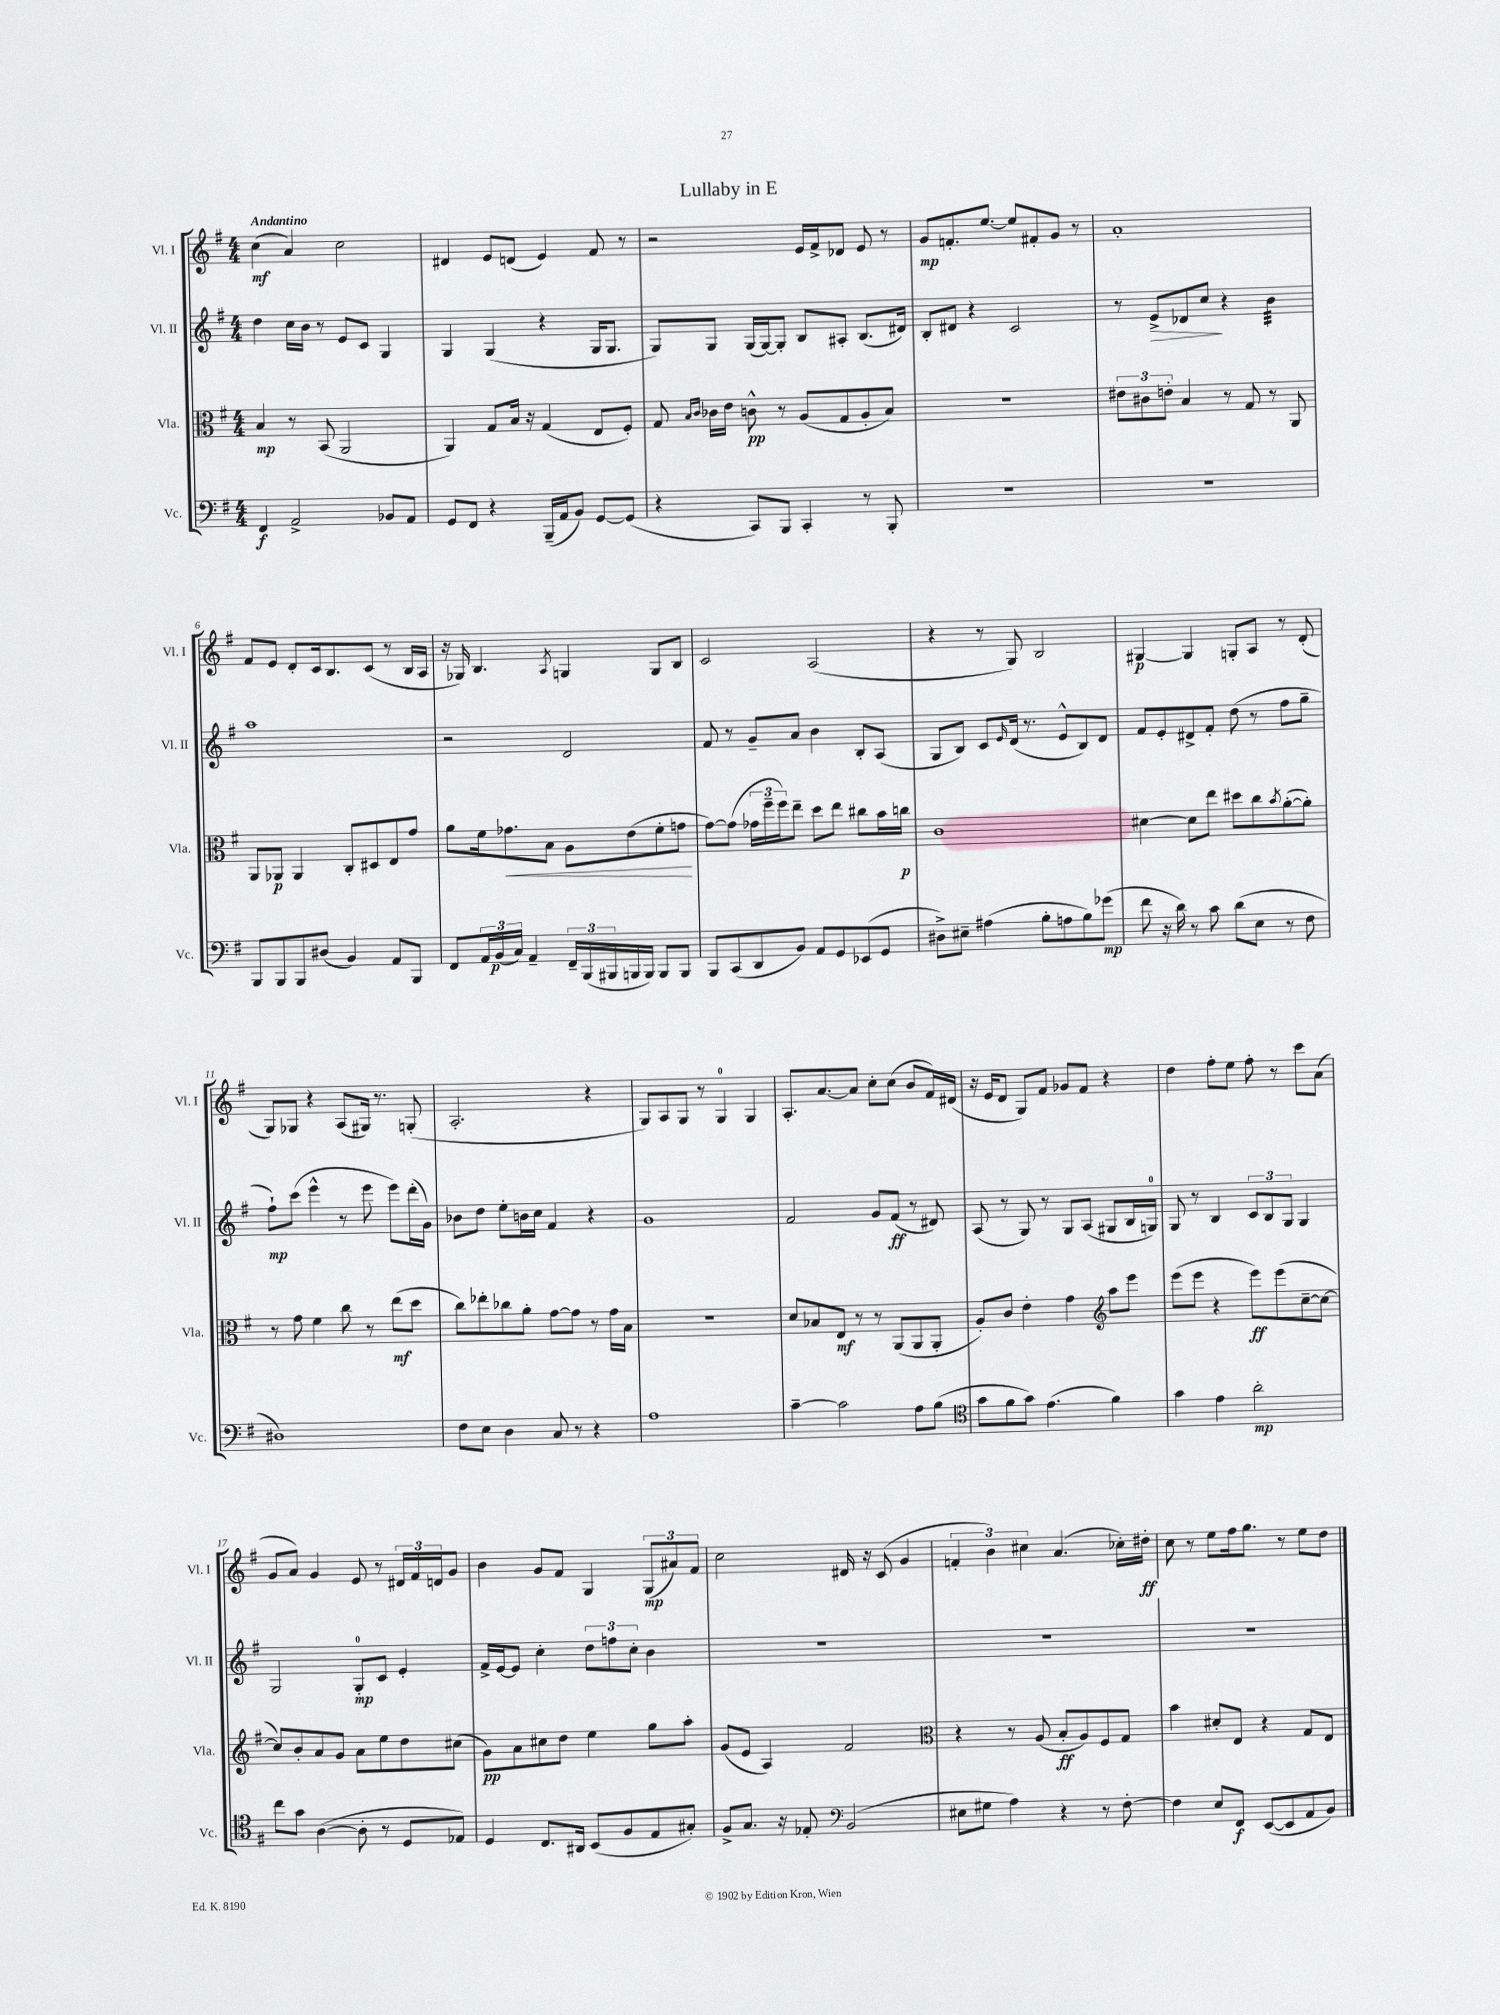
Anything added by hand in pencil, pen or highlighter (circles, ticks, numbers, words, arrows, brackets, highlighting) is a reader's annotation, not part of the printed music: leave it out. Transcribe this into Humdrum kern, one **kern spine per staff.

**kern	**kern	**kern	**kern
*staff4	*staff3	*staff2	*staff1
*clefF4	*clefC3	*clefG2	*clefG2
*k[f#]	*k[f#]	*k[f#]	*k[f#]
*M4/4	*M4/4	*M4/4	*M4/4
4FF#/	4B/	4dd\	(4cc\
2AA^/	8r	16cc\LL	4a/)
.	.	16b\JJ	.
.	(8BB/	8r	.
.	2AA/	8e/L	2cc\
.	.	8c/J	.
8BB-/L	.	4G/	.
8AA/J	.	.	.
=	=	=	=
8GG/L	4AA/)	4G/	4d#/
8FF#/J	.	.	.
4r	8G/L	(4G/	8e/L
.	16B/Jk	.	(8d/J
.	16r	.	.
(16BBB~/LL	(4G/	4r	4e/)
16AA/J	.	.	.
8BB/J)	.	.	.
[8GG/L	8E/L	16G/LK	8f#/
.	.	8.G/J	.
(8GG/]J	8F#'/J)	.	8r
=	=	=	=
4r	8G/	8G/L)	2r
.	16qqB/LL	.	.
.	16qqc/JJ	.	.
.	16c-\LL	8G/J	.
.	16e\JJ	.	.
8CC/L)	8c^^\	(16G/LL	.
.	.	[16G/J)	.
8BBB/J	8r	8G'/]J	.
4CC'/	(8A/L	8B/L	16e/LL
.	.	.	16f#^/J
.	8G/	8A#'/J	8d-/J
8r	8A'/	(8.B/L	8e/
8BBB'/	8B/J)	.	8r
.	.	16d#/Jk)	.
=	=	=	=
1r	1r	8B'/L	8g/L
.	.	8d#/J	8.f'/
.	.	4r	.
.	.	.	[8.ee/J
.	.	2c/	8ee/]L
.	.	.	8f#'/
.	.	.	8g/J
.	.	.	8r
=	=	=	=
1r	12e#\L	8r	1a'
.	12c#\	.	.
.	.	8e^/L	.
.	12e'\J	.	.
.	4B/	8d-/	.
.	.	8cc/J	.
.	8r	4r	.
.	8G/	.	.
.	8r	4b\	.
.	8AA/	.	.
=	=	=	=
8BBB/L	8AA/L	1aa	8f#/L
8BBB/	8AA-/J	.	8e/J
8BBB/	4AA-/	.	8d'/L
(8D#/J	.	.	16c/k
.	.	.	8.B/
4BB/)	8C'/L	.	.
.	8D#/	.	(8c/J
8AA/L	8E/	.	8r
8BBB/J	8g/J	.	16B/LL
.	.	.	16A/JJ
=	=	=	=
8FF#/L	8a\L	2r	16r
.	.	.	16G-/)
24AA/L	16f#\k	.	4.B/
(24BB/	.	.	.
.	8.g-\	.	.
24C/JJ)	.	.	.
4AA~/	.	.	.
.	8B\J	.	.
.	.	.	8qA/
24FF#~/LL	8A\L	2d/	4G/
(24BBB/	.	.	.
24BBB#/	.	.	.
16BBB/	(8e\	.	.
16BBB/JJ)	.	.	.
8BBB/L	8f#'\	.	8G/L
8BBB/J	8g\J	.	8B/J
=	=	=	=
8BBB/L	[8g\L)	8f#/	2c/
(8CC/	(8g\]J	8r	.
8DD/	24g-\LL	8g~/L	.
.	24ff#~\	.	.
.	24ff#\J)	.	.
8BB/J)	8ee~\J	8a/J	.
8AA/L	8dd\L	4b\	(2A/
8GG/	8ee\J	.	.
(8EE-/	8cc#\L	8B'/L	.
8GG/J	16b\L	(8A/J	.
.	16cc\JJ	.	.
=	=	=	=
8D#^\L)	1c	8G/L	4r
8E#~\J	.	8B/J)	.
(4A#\	.	8c/L	8r
.	.	16qqe/	.
.	.	(16d/Jk	8G/)
.	.	8.r	.
8B'\L	.	.	2B/
8A\	.	8e^^/L	.
8B\)	.	8B/)	.
(8g-\J	.	8d/J	.
=	=	=	=
8f#\	[4d#\	8f#/L	[4G#/
16r	.	8e'/	.
16d\)	.	.	.
8r	8d#\]L	8d#^/	4G#/]
8c\	8ee\J	8f#'/J	.
(8d\L	8dd#\L	(8dd\	8G'/L
8E\J	8cc\	8r	8A/J
.	8qb/	.	.
8r	([8a'\	8ff#\L	8r
8F#\	8a'\]J)	8gg~\J	(8d'/
=	=	=	=
1D#)	8r	8ff#`\L)	8G/L)
.	8g\	(8ccc\J	8G-/J
.	4f#\	4eee^^\	4r
.	8cc\	8r	(8A/L
.	8r	8eee\	16G#/Jk)
.	.	.	8.r
.	(8ee\L	8eee\L)	.
.	8dd\J	(16ddd'\L	(8G'/
.	.	16g\JJ)	.
=	=	=	=
8F#\L	8cc\L)	8b-\L	2.A'/
8E\J	8ee-'\	8dd\J	.
4D\	8cc-\	8ee'\L	.
.	8a'\J	16b\L	.
.	.	16cc\JJ	.
8C/	[8g\L	4f#/	.
8r	8g\]J	.	.
4r	8r	4r	4r
.	16g\LL	.	.
.	16B\JJ	.	.
=	=	=	=
1A	1r	1g	8G/L)
.	.	.	8A/
.	.	.	8G/J
.	.	.	8r
.	.	.	4G/
.	.	.	4G/
=	=	=	=
[4c~\	8d/L	2f#/	8.A'/L
.	8B-/	.	.
.	.	.	[8.a/
2c\]	8E/J	.	.
.	8r	.	8a/]J
.	8r	8g/L	8cc'\L
.	(8AA/L	(8f#/J	(8cc\J
8A\L	8AA/	8r	8b/L
(8B\J	8AA'/J	8d#/)	16f#/L)
.	.	.	(16d#/JJ
=	=	=	=
*clefC4	*	*	*
8g\L	8A'/L)	(8A/	16r
.	.	.	16e/LK
8f#\	8c/J	8r	8d/J
8g\J)	4e'\	8G/)	8G/L)
(4.e\	.	8r	8f#/J
.	4g\	8G/L	8g-/L
.	.	(8A/J	8f#/J
*	*clefG2	*	*
4f#\)	8aa\L	8G#/L	4r
.	8eee\J	16B/L	.
.	.	16G/JJ)	.
=	=	=	=
4g\	(8eee\L	8G/	4dd\
.	8eee\J	8r	.
4e\	4r	4B/	8ff#'\L
.	.	.	8ee\J
2a'\	8eee\L)	12c/L	8ff#'\
.	.	12B/	.
.	(8eee\	.	8r
.	.	12G/J	.
.	[8cc~\	4G/	8ccc\L
.	8cc\_J	.	(8a\J
=	=	=	=
8cc\L	8cc/]L)	2G/	8g/L
8g\J	8b'/	.	8a/J)
([4A\	8a/	.	4g/
.	8g/J	.	.
8A'\]	8a\L	8G'/L	8e/
8r	8ee\	8c/J	8r
8D/L	8dd\	4e'/	24d#/LL
.	.	.	24f#/
.	.	.	24d/J
8E-/J)	(8cc#\J	.	8g/J
=	=	=	=
4D/	8g\L)	16f#^/LL	4b\
.	.	[16e/J	.
.	8a\	8e/]J	.
8.C/L	8cc#\	4cc'\	8g/L
.	8dd\J	.	8f#/J
16AA#/Jk	.	.	.
(8BB/L	4ee\	12dd\L	4G/
.	.	12ff\	.
8F#/	.	.	.
.	.	12cc'\J	.
8E/	8gg\L	4b\	(12G/L
.	.	.	12a#/)
8G#'/J)	8aa'\J	.	.
.	.	.	12f#/J
=	=	=	=
8F#^/L	(8g/L	1r	2cc\
8.G/J	8e/J	.	.
.	4A/)	.	.
16r	.	.	.
8E-'/	.	.	.
*clefF4	*	*	*
(2BB/	2f#/	.	16d#/
.	.	.	16r
.	.	.	(8c/
.	.	.	4g/
=	=	=	=
*	*clefC3	*	*
8E#\L	4r	1r	6f'/
8G#\J	.	.	.
.	.	.	6b\)
4A\)	8r	.	.
.	.	.	6cc#\
.	(8A/	.	.
4r	8B'/L	.	(4.a/
.	8A/)	.	.
8r	8F#/	.	.
[8F#'\	8G/J	.	16cc-'\LL)
.	.	.	16dd#'\JJ
=	=	=	=
4F#\]	4b\	1r	8cc\
.	.	.	8r
8E/L	8d#'/L	.	8ee\L
8FF#/J	8E/J	.	16ff#\k
.	.	.	8.gg\J
([8EE/L	4r	.	.
8EE/]	.	.	8r
8AA/	8G/L	.	8ee\L
8BB/J)	8E/J	.	8dd\J
==	==	==	==
*-	*-	*-	*-
